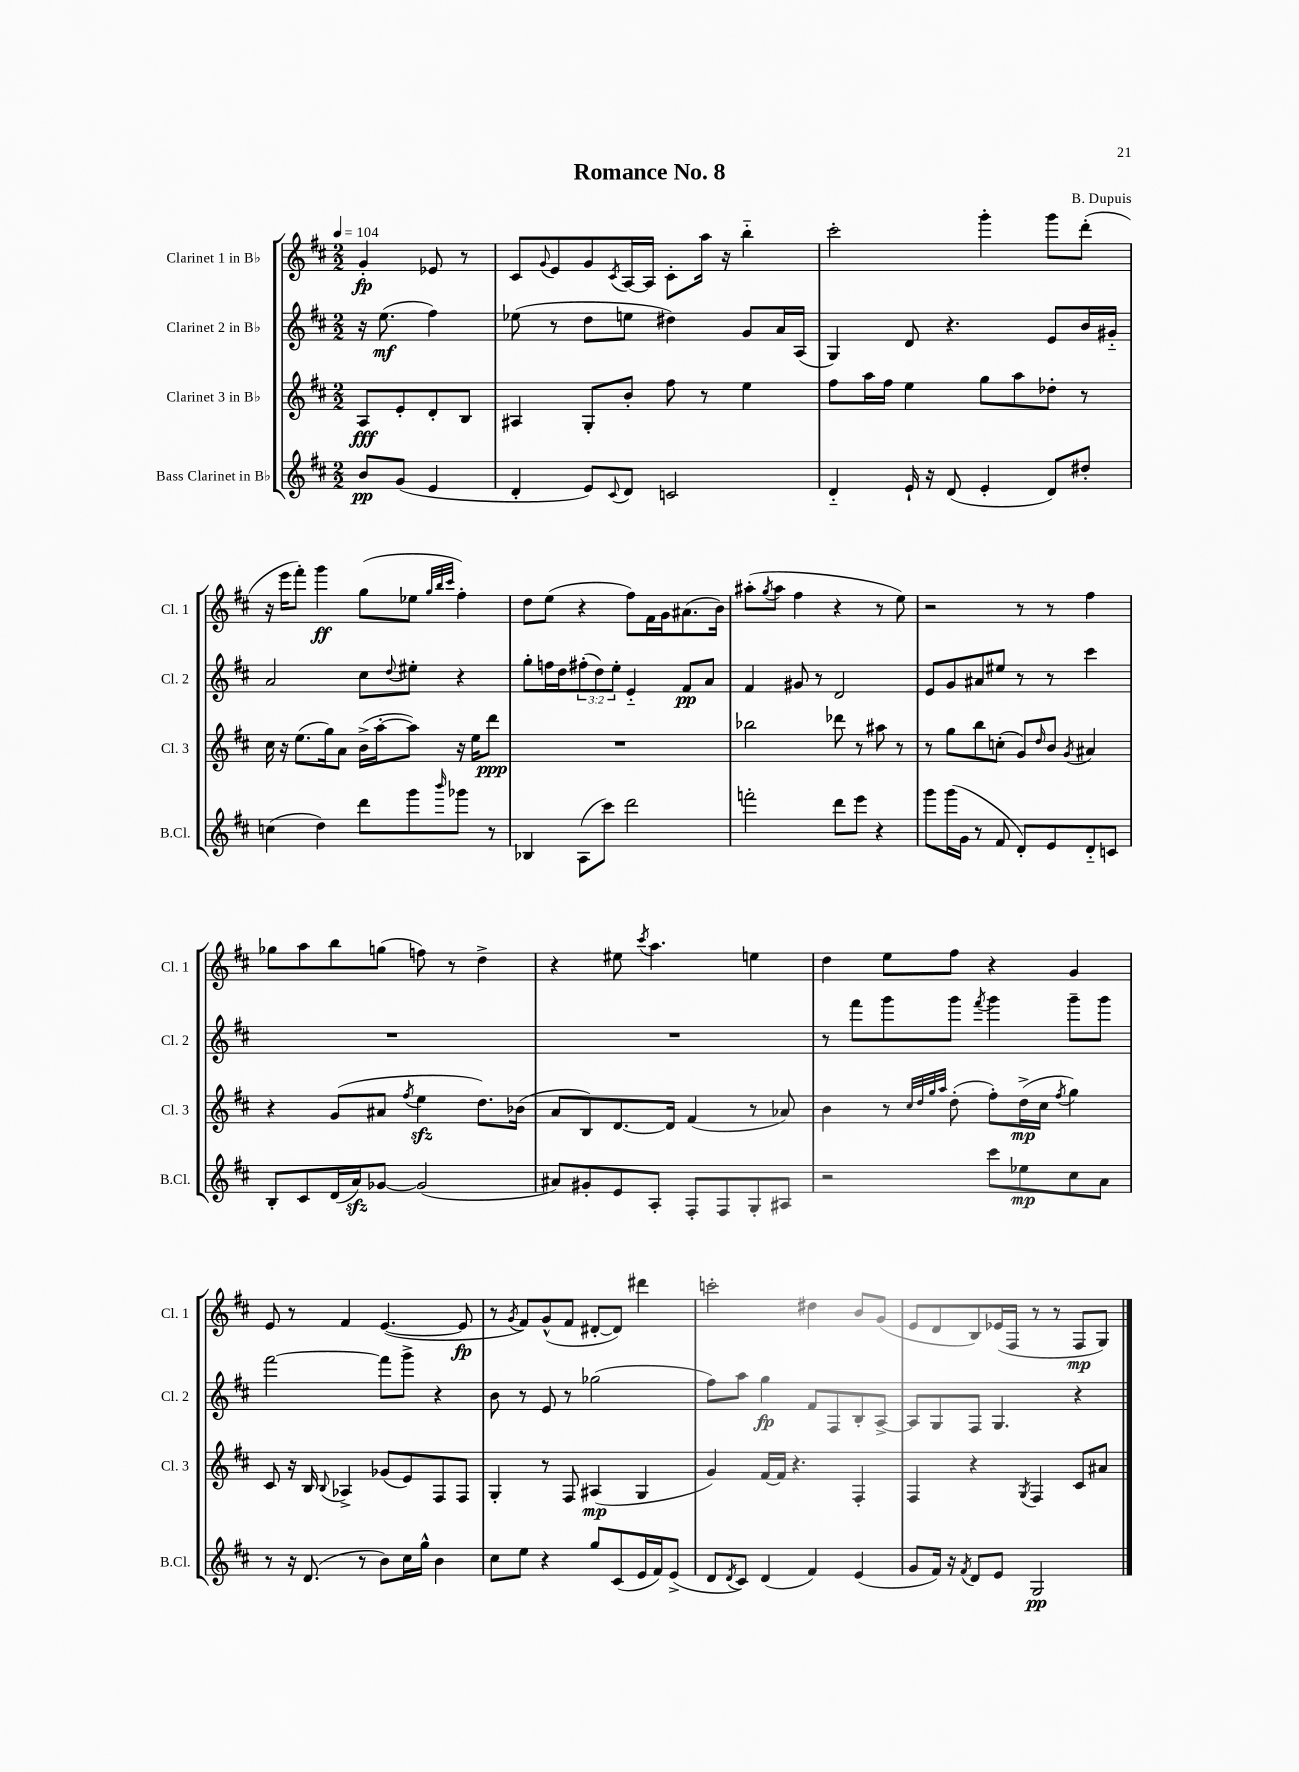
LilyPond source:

\header { title = "Romance No. 8" composer = "B. Dupuis" }
<<
\new StaffGroup <<
\new Staff = "s0" \with { instrumentName = "Clarinet 1 in Bb" shortInstrumentName = "Cl. 1" } {
    \clef treble \key d \major \numericTimeSignature \time 2/2 \partial 2 \tempo 4 = 104
    g'4-.\fp ees'8 r8 |
    cis'8 \appoggiatura { g'8 } e'8 g'8 \acciaccatura { cis'8 } a16~ a16 cis'8-. a''16 r16 b''4-_ |
    cis'''2-. g'''4-. g'''8 d'''8-.( |
    r16 e'''16 fis'''8-.) g'''4\ff g''8( ees''8 \grace { g''32 b''32 cis'''32 } fis''4-.) |
    d''8 e''8( r4 fis''8) fis'16 g'16 ais'8.( b'16) |
    ais''8-.( \acciaccatura { g''8 } ais''8 fis''4 r4 r8 e''8) |
    r2 r8 r8 fis''4 |
    ges''8 a''8 b''8 g''8( f''8) r8 d''4-> |
    r4 eis''8 \acciaccatura { cis'''8 } a''4. e''4 |
    d''4 e''8 fis''8 r4 g'4 |
    e'8 r8 fis'4 e'4.~( e'8\fp |
    r8 \acciaccatura { g'8 } fis'8) g'8-^( fis'8 dis'8~-. dis'8) dis'''4 |
    c'''2-. dis''4 b'8 g'8( |
    e'8 d'8 b8) ees'16( fis16 r8 r8 fis8\mp g8) \bar "|." |
}
\new Staff = "s1" \with { instrumentName = "Clarinet 2 in Bb" shortInstrumentName = "Cl. 2" } {
    \clef treble \key d \major \numericTimeSignature \time 2/2 \override Staff.TupletNumber.text = #tuplet-number::calc-fraction-text \partial 2
    r16 e''8.\mf( fis''4) |
    ees''8( r8 d''8 e''8 dis''4) g'8 a'16 a16( |
    g4) d'8 r4. e'8 b'16 gis'16-_ |
    a'2 cis''8 \appoggiatura { d''8 } eis''8-. r4 |
    g''8-. f''16 d''16 \tuplet 3/2 { fis''8-.( d''8) e''8-. } e'4-_ fis'8\pp a'8 |
    fis'4 gis'8 r8 d'2 |
    e'8 g'8 ais'8 eis''8 r8 r8 cis'''4 |
    R1 |
    R1 |
    r8 fis'''8 g'''8 g'''8 \acciaccatura { fis'''8 } g'''4 g'''8-- g'''8 |
    fis'''2~ fis'''8 g'''8-> r4 |
    b'8 r8 e'8 r8 ges''2( |
    fis''8) a''8 g''4\fp fis'8 fis8 b8-. a8~-> |
    a8 g8 fis8 g4. r4 \bar "|." |
}
\new Staff = "s2" \with { instrumentName = "Clarinet 3 in Bb" shortInstrumentName = "Cl. 3" } {
    \clef treble \key d \major \numericTimeSignature \time 2/2 \partial 2
    a8\fff e'8-. d'8-. b8 |
    ais4 g8-. b'8-. fis''8 r8 e''4 |
    fis''8 a''16 fis''16 e''4 g''8 a''8 des''8-. r8 |
    cis''16 r16 e''8.( g''16) a'8 b'16->( a''16~-. a''8) r16 e''16 d'''8\ppp |
    R1 |
    bes''2 des'''8 r8 ais''8 r8 |
    r8 g''8 b''8 c''8-.( g'8) \grace { d''16 } b'8 \acciaccatura { g'8 } ais'4 |
    r4 g'8( ais'8 \acciaccatura { fis''8 } e''4\sfz d''8.) bes'16( |
    a'8 b8) d'8.~ d'16 fis'4( r8 aes'8) |
    b'4 r8 \grace { cis''32 d''32 g''32 a''32 } d''8-.( fis''8-.) d''16->\mp( cis''16 \acciaccatura { fis''8 } g''4) |
    cis'8 r16 b16 \appoggiatura { b8 } aes4-> ges'8( e'8) fis8 fis8 |
    g4-. r8 fis8 ais4\mp( g4 |
    g'4) fis'16~ fis'16 r4. fis4-. |
    fis4 r4 \acciaccatura { g8 } fis4 cis'8 ais'8 \bar "|." |
}
\new Staff = "s3" \with { instrumentName = "Bass Clarinet in Bb" shortInstrumentName = "B.Cl." } {
    \clef treble \key d \major \numericTimeSignature \time 2/2 \partial 2
    b'8\pp g'8( e'4 |
    d'4-. e'8) \appoggiatura { cis'8 } d'8 c'2 |
    d'4-_ e'16-! r16 d'8( e'4-. d'8) dis''8-. |
    c''4( d''4) d'''8 g'''8 \grace { b'''16 } ges'''8 r8 |
    bes4 a8( cis'''8) d'''2 |
    f'''2-. d'''8 e'''8 r4 |
    g'''8 g'''16( g'16 r8 fis'8 d'8-.) e'8 d'8-_ c'8 |
    b8-. cis'8 d'16( a'16\sfz) ges'8~ ges'2( |
    ais'8) gis'8-. e'8 a8-. fis8-. fis8 g8-. ais8 |
    r2 cis'''8 ees''8\mp cis''8 a'8 |
    r8 r16 d'8.( r8 b'8) cis''16 g''16-^ b'4 |
    cis''8 e''8 r4 g''8 cis'8( e'16 fis'16) e'8->( |
    d'8 \acciaccatura { d'8 } cis'8) d'4( fis'4) e'4( |
    g'8 fis'16) r16 \acciaccatura { fis'8 } d'8 e'8 g2\pp \bar "|." |
}
>>
>>
\layout { \context { \Score \remove "Bar_number_engraver" } }
